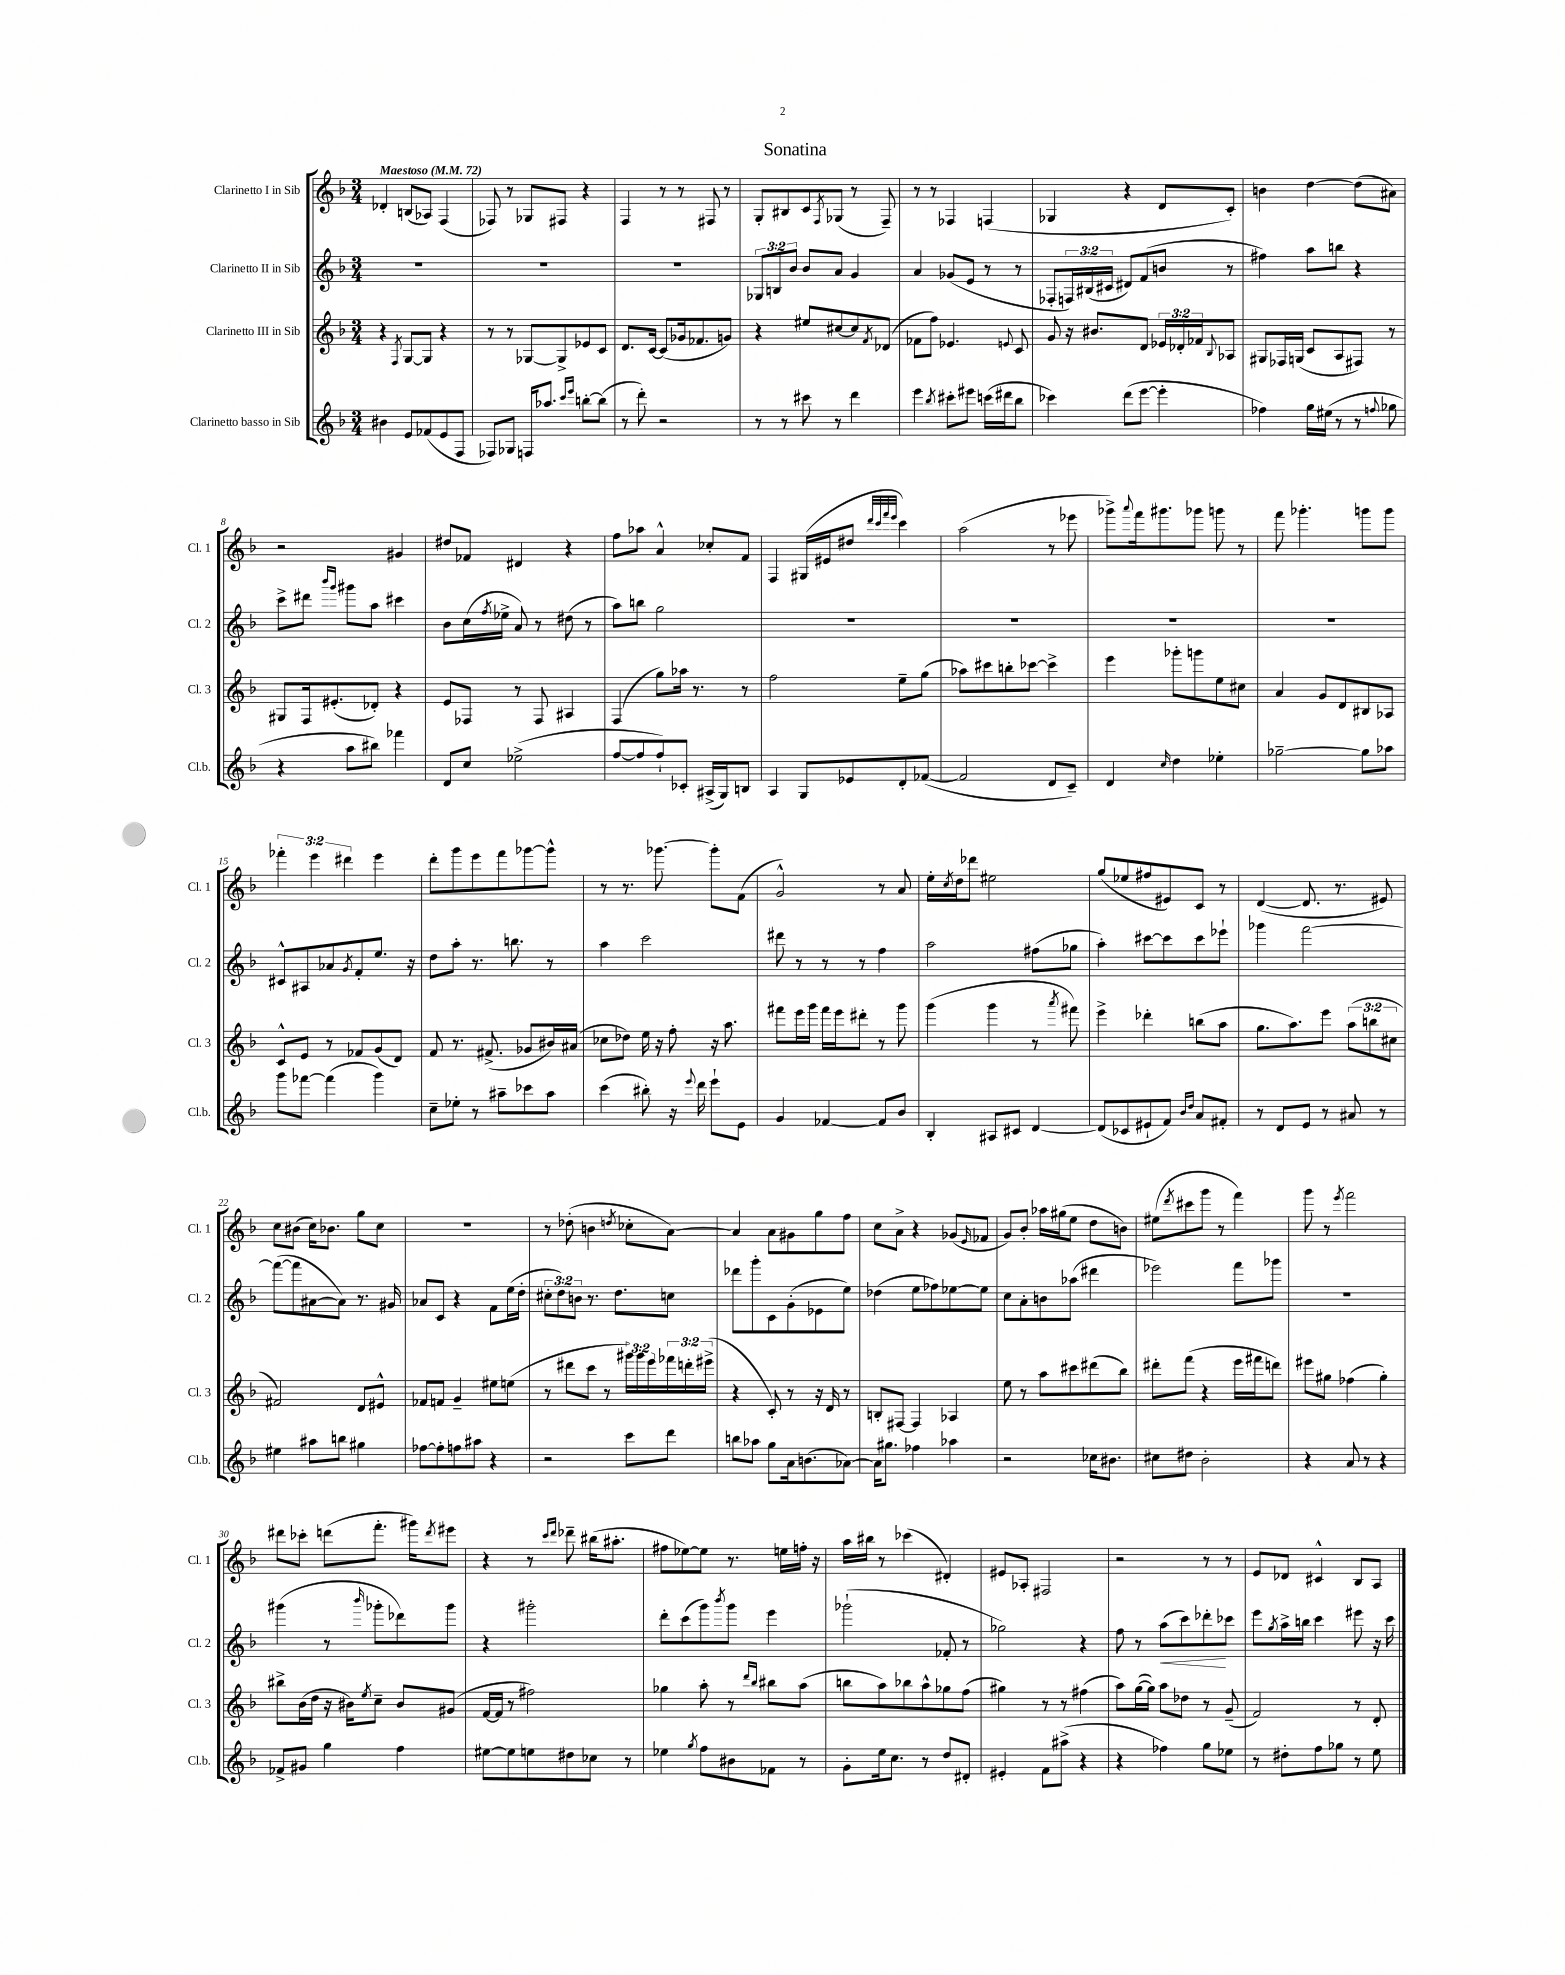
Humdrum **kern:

**kern	**kern	**kern	**kern
*staff4	*staff3	*staff2	*staff1
*clefG2	*clefG2	*clefG2	*clefG2
*k[b-]	*k[b-]	*k[b-]	*k[b-]
*M3/4	*M3/4	*M3/4	*M3/4
*MM72	*MM72	*MM72	*MM72
4b#\	4r	2.r	4d-'/
.	8qF/	.	.
8e/L	[8G/L	.	(8B/L
(8f-/	8G/]J	.	8A-/J)
8e/	4r	.	(4F/
8F/J	.	.	.
=	=	=	=
8F-/L)	8r	2.r	8F-/)
8G-/J	8r	.	8r
16F/LK	[8G-/L	.	8G-/L
8.aa-/J	.	.	.
.	8G-^/]	.	8F#/J
16qqccc/LL	.	.	.
16qqeee/JJ	.	.	.
[8bb'\L	8e-/	.	4r
(8bb\]J	8c/J	.	.
=	=	=	=
8r	8.d/L	2.r	4F/
8ddd'\)	.	.	.
.	[16c/Jk	.	.
2r	(8c/]L	.	8r
.	16g-/k	.	8r
.	8.f-/	.	.
.	.	.	8F#/
.	8g/J)	.	8r
=	=	=	=
8r	4r	12G-/L	8G'/L
.	.	12B/	.
8r	.	.	8B#/
.	.	12b-/J	.
8ccc#\	8ee#/L	8b-/L	8c/
.	.	.	8qF/
8r	[8cc#/	8a/J	(8G-/J
4ddd\	8cc#/]	4g/	8r
.	8qf/	.	.
.	(8d-/J	.	8F~/)
=	=	=	=
4eee\	8f-\L	4a/	8r
.	8ff\J)	.	8r
8qbb-/	.	.	.
8ccc#'\L	4.e-/	(8g-/L	4F-/
8eee#\J	.	8e/J	.
(16ccc\LL	.	8r	(4F/
16ddd#\J	.	.	.
.	8qqe/	.	.
8bb-\J	8c/	8r	.
=	=	=	=
4ccc-\)	8g/	8F-'/L	4G-/
.	16r	24F/L)	.
.	.	(24B#/	.
.	8.b#/L	.	.
.	.	24c#/JJ	.
(8ddd\L	.	8d#/L)	4r
[8eee\J	8d/J	(8f/	.
4eee'\]	24e-/LL	8b/J	8d/L
.	24d-'/	.	.
.	24f-/J	.	.
.	8qqB-/	.	.
.	8A-/J	8r	8c'/J)
=	=	=	=
4ff-\)	8G#/L	4ff#\)	4b\
.	16F-/L	.	.
.	(16G/JJ	.	.
16gg\LL	8c/L	8aa\L	[4dd\
(16ee#\JJ	.	.	.
8r	8A/	8bb\J	.
8r	8F#/J)	4r	(8dd\]L
8qqff/	.	.	.
8gg-\	8r	.	8a#\J)
=	=	=	=
4r	8G#/L	8ccc^\L	2r
.	16F/k	8ddd#\J	.
.	(8.e#'/	.	.
.	.	16qqbbb-/LL	.
.	.	16qqggg/JJ	.
8aa\L	.	8ggg#\L	.
8bb#\J)	8d-'/J)	8aa\J	.
4fff-\	4r	4ccc#\	4g#/
=	=	=	=
8d/L	8e/L	8b-\L	8dd#/L
8cc/J	8F-/J	(16cc\L	8f-/J
.	.	8qff/	.
.	.	16ee-^\JJ	.
(2ee-^\	8r	8a/)	4d#/
.	8F-/	8r	.
.	4A#/	(8dd#\	4r
.	.	8r	.
=	=	=	=
[8ff/L	(4F/	8aa\L)	8ff\L
8ff/]	.	8bb\J	8aa-\J
8ff`/)	8gg\L)	2gg\	4a^^/
8c-'/J	16aa-\Jk	.	.
.	8.r	.	.
(16A#^/LL	.	.	8cc-'/L
16G/J)	.	.	.
8B/J	8r	.	8f/J
=	=	=	=
4A/	2ff\	2.r	4F/
8G/L	.	.	(16G#/LL
.	.	.	16e#/J
8e-/	.	.	8dd#/J
.	.	.	32qqddd/LLL
.	.	.	32qqccc/
.	.	.	32qqfff/
.	.	.	32qqeee/JJJ
8d'/	8ee~\L	.	4ccc\)
([8f-/J	(8gg\J	.	.
=	=	=	=
2f-/]	8aa-\L)	2.r	(2aa\
.	8ccc#\	.	.
.	8bb'\	.	.
.	[8ccc-\J	.	.
8d/L	4ccc-^\]	.	8r
8c~/J)	.	.	8eee-\
=	=	=	=
4d/	4eee\	2.r	8ggg-^\L)
.	.	.	8qqaaa/
.	.	.	16fff\k
.	.	.	8.ggg#\
16qqcc/	.	.	.
4dd\	8ggg-'\L	.	.
.	8ggg\	.	8ggg-\J
4ee-'\	8ee\	.	8ggg\
.	8cc#\J	.	8r
=	=	=	=
[2gg-~\	4a/	2.r	8fff\
.	.	.	4.ggg-'\
.	8g/L	.	.
.	8d/	.	.
8gg-\]L	8B#/	.	8ggg\L
8aa-\J	8A-/J	.	8ggg\J
=	=	=	=
8ggg\L	8c^^/L	8c#^^/L	6fff-'\
[8fff-\J	8e/J	8A#/	.
.	.	.	6eee\
(4fff-\]	8r	8a-/	.
.	.	.	6ddd#\
.	.	8qg/	.
.	8f-/L	8f'/	.
4ggg\)	(8g/	8.ee/J	4eee\
.	8d/J)	.	.
.	.	16r	.
=	=	=	=
8cc~\L	8f/	8dd\L	8ddd'\L
8ee-'\J	8.r	8aa'\J	8ggg\
8r	.	8.r	8eee\
.	(8.f#^/	.	.
8aa#~\L	.	.	8fff\
.	.	8.bb\	.
8ccc-\	8g-/L	.	[8ggg-\
8aa#\J	16b#/L)	8r	8ggg-^^\]J
.	(16a#/JJ	.	.
=	=	=	=
(4ccc\	8cc-\L	4aa\	8r
.	8dd-\J)	.	8.r
8bb#'\)	16ee\	2ccc\	.
.	16r	.	[8.ggg-\
16r	8ff'\	.	.
8qqeee/	.	.	.
16ddd\	.	.	.
8eee`\L	16r	.	8ggg-'\]L
.	8.aa\	.	.
8e\J	.	.	(8f\J
=	=	=	=
4g/	8fff#\L	8ddd#\	2g^^/)
.	16eee\L	8r	.
.	16ggg\JJ	.	.
[4f-/	16fff#\LL	8r	.
.	16eee\J	.	.
.	8ddd#'\J	8r	.
8f-/]L	8r	4ff\	8r
8b-/J	8ggg\	.	8a/
=	=	=	=
4B-'/	(4ggg\	2aa\	16ee'\LL
.	.	.	8qcc/
.	.	.	16dd\J
.	.	.	8ddd-\J
8A#/L	4ggg\	.	2ee#\
8c#/J	.	.	.
[4d/	8r	(8ff#\L	.
.	8qaaa/	.	.
.	8fff#\)	8gg-\J	.
=	=	=	=
(8d/]L	4eee^\	4aa'\)	(8gg/L
8c-/	.	.	8ee-/
8e#`/	4ddd-'\	[8ccc#\L	8ff#/
8f/J)	.	8ccc#\]	8e#/)
16qqb-/LL	.	.	.
16qqdd/JJ	.	.	.
8a/L	(8bb\L	8ccc#\	8c/J
8f#'/J	8aa\J	8eee-`\J	8r
=	=	=	=
8r	8.gg\L	4ggg-\	([4d/
8d/L	.	.	.
.	8.aa\)	.	.
8e/J	.	[2fff\	8.d/]
8r	8eee\J	.	.
.	.	.	8.r
8a#/	(12aa\L	.	.
.	12bb\	.	.
8r	.	.	8e#/)
.	12cc#\J	.	.
=	=	=	=
4ee#\	2f#/)	(8fff\_L	8cc\L
.	.	8fff\]	(8b#\J
8aa#\L	.	[8a#\	16cc\LK)
.	.	.	8.b-\J
8bb\J	.	8a#\]J)	.
4gg#\	8d/L	8.r	8gg\L
.	8e#^^/J	.	8cc\J
.	.	16g#/	.
=	=	=	=
[8ff-\L	8f-/L	8a-/L	2.r
8ff-'\]	8f/J	8c/J	.
8ff\	4g~/	4r	.
8aa#\J	.	.	.
4r	8ee#\L	8f\L	.
.	(8ee\J	(16ee\L	.
.	.	16dd'\JJ	.
=	=	=	=
2r	8r	12cc#'\L	8r
.	.	12dd\)	.
.	8ddd#\L	.	(8dd-'\
.	.	12b\J	.
.	8ccc\J	8.r	4b\
.	8r	.	.
.	.	8.dd\L	.
.	.	.	8qdd/
8ccc\L	24ggg#\LL)	.	8cc-'\L
.	24ggg#\	.	.
.	24eee\	.	.
8ddd\J	24fff-\	8cc\J	[8a\J)
.	24ddd'\	.	.
.	(24eee#^\JJ	.	.
=	=	=	=
8bb\L	4r	8ddd-\L	4a/]
8aa-\J	.	8ggg'\	.
8gg\L	8c'/)	8c\	8a\L
16a\k	8r	(8g'\	8g#\
(8.b\	.	.	.
.	16r	8e-\	8gg\
.	16d/	.	.
[8a-\J)	8r	8ee\J)	8ff\J
=	=	=	=
16a-\]LK	8B'/L	(4dd-\	8cc\L
8.gg#\J	.	.	.
.	[8F#/J	.	8a^\J
4ff-\	4F#/]	8ee\L	4r
.	.	8ff-\)	.
4aa-\	4A-/	[8ee-\	(8g-/L
.	.	.	16qqe/
.	.	8ee-\]J	8f-/J
=	=	=	=
2r	8ee\	8cc\L	8g/L)
.	8r	8a'\	8b-'/J
.	8aa\L	8b\	16aa-\LL
.	.	.	(16gg#\J
.	8ccc#\	(8aa-\J	8ee\J
16cc-\LK	(8ddd#\	4ddd#\	8dd\L
8.b#\J	.	.	.
.	8bb-\J)	.	8b\J)
=	=	=	=
8cc#\L	8ddd#'\L	2eee-\)	(8ee#\L
.	.	.	8qddd/
8dd#\J	(8fff\J	.	8ccc#\
2b-'\	4r	.	8ggg\J
.	.	.	8r
.	16eee\LL	8fff\L	4fff\)
.	16fff#\J	.	.
.	8ddd\J)	8ggg-\J	.
=	=	=	=
4r	8eee#\L	2.r	8ggg\
.	8gg#\J	.	8r
.	.	.	8qeee/
8a/	(4ff-\	.	2fff\
8r	.	.	.
4r	4gg#'\)	.	.
=	=	=	=
8f-^/L	8bb#^\L	(4ggg#\	8ddd#\L
8g#/J	(16b-\L	.	8ccc-'\J
.	16dd\JJ	.	.
4gg\	16r	8r	(8ddd\L
.	16b#\LK)	.	.
.	8qee/	16qqbbb-/	.
.	8cc~\J	8ggg-'\L	8.fff'\J
4ff\	8b#/L	8ddd-\)	.
.	.	.	16ggg#\LK)
.	.	.	8qddd/
.	(8g#/J	8ggg-\J	8eee#\J
=	=	=	=
[8ee#\L	[16f/LL	4r	4r
.	16f/]JJ	.	.
8ee#\]	8r	.	.
8ee\	2ff#\)	2ggg#'\	8r
.	.	.	16qqccc/LL
.	.	.	16qqddd/JJ
8dd#\	.	.	8ddd-~\
8cc-\J	.	.	(16bb#\LK
.	.	.	8.aa#'\J
8r	.	.	.
=	=	=	=
4ee-\	4gg-\	8ddd'\L	8ff#\L
.	.	(8ccc\	[8ee-\)
8qgg/	.	.	.
8ff\L	8aa'\	8ggg\)	8ee-\]J
.	.	8qbbb-/	.
8b#\	8r	8ggg\J	8.r
.	16qqddd/LL	.	.
.	16qqbb-/JJ	.	.
8f-\J	8bb#\L	4eee\	.
.	.	.	16ee\LL
8r	(8aa\J	.	16ff'\JJ
.	.	.	16r
=	=	=	=
8g'\L	8bb\L	(2ggg-`\	16aa\LL
.	.	.	16bb#\JJ
16ee\k	8aa\)	.	8r
8.cc\J	.	.	.
.	8bb-\	.	(4ccc-\
8r	8aa^^\	.	.
8dd/L	8gg-\	8f-'/	4d#'/)
8d#'/J	(8ff\J	8r	.
=	=	=	=
4e#'/	4gg#\)	2gg-\)	8e#/L
.	.	.	8A-'/J
8f\L	8r	.	2F#/
(8aa#^\J	8r	.	.
4r	(4ff#\	4r	.
=	=	=	=
4r	8aa\L)	8ff\	2r
.	([16gg\L	8r	.
.	16gg\]JJ)	.	.
4ff-\)	8aa\L	(8aa\L	.
.	8dd-\J	8ccc\)	.
8gg\L	8r	8ddd-'\	8r
8ee-\J	(8g~/	8ccc-\J	8r
=	=	=	=
8r	2f/)	8eee\L	8e/L
.	.	8qgg/	.
8dd#'\L	.	16aa^\L	8d-/J
.	.	16bb\JJ	.
8ff\	.	4ccc\	4c#^^/
8gg-\J	.	.	.
8r	8r	8eee#\	8B-/L
8ee\	8d'/	16r	8A/J
.	.	16ccc\	.
==	==	==	==
*-	*-	*-	*-
